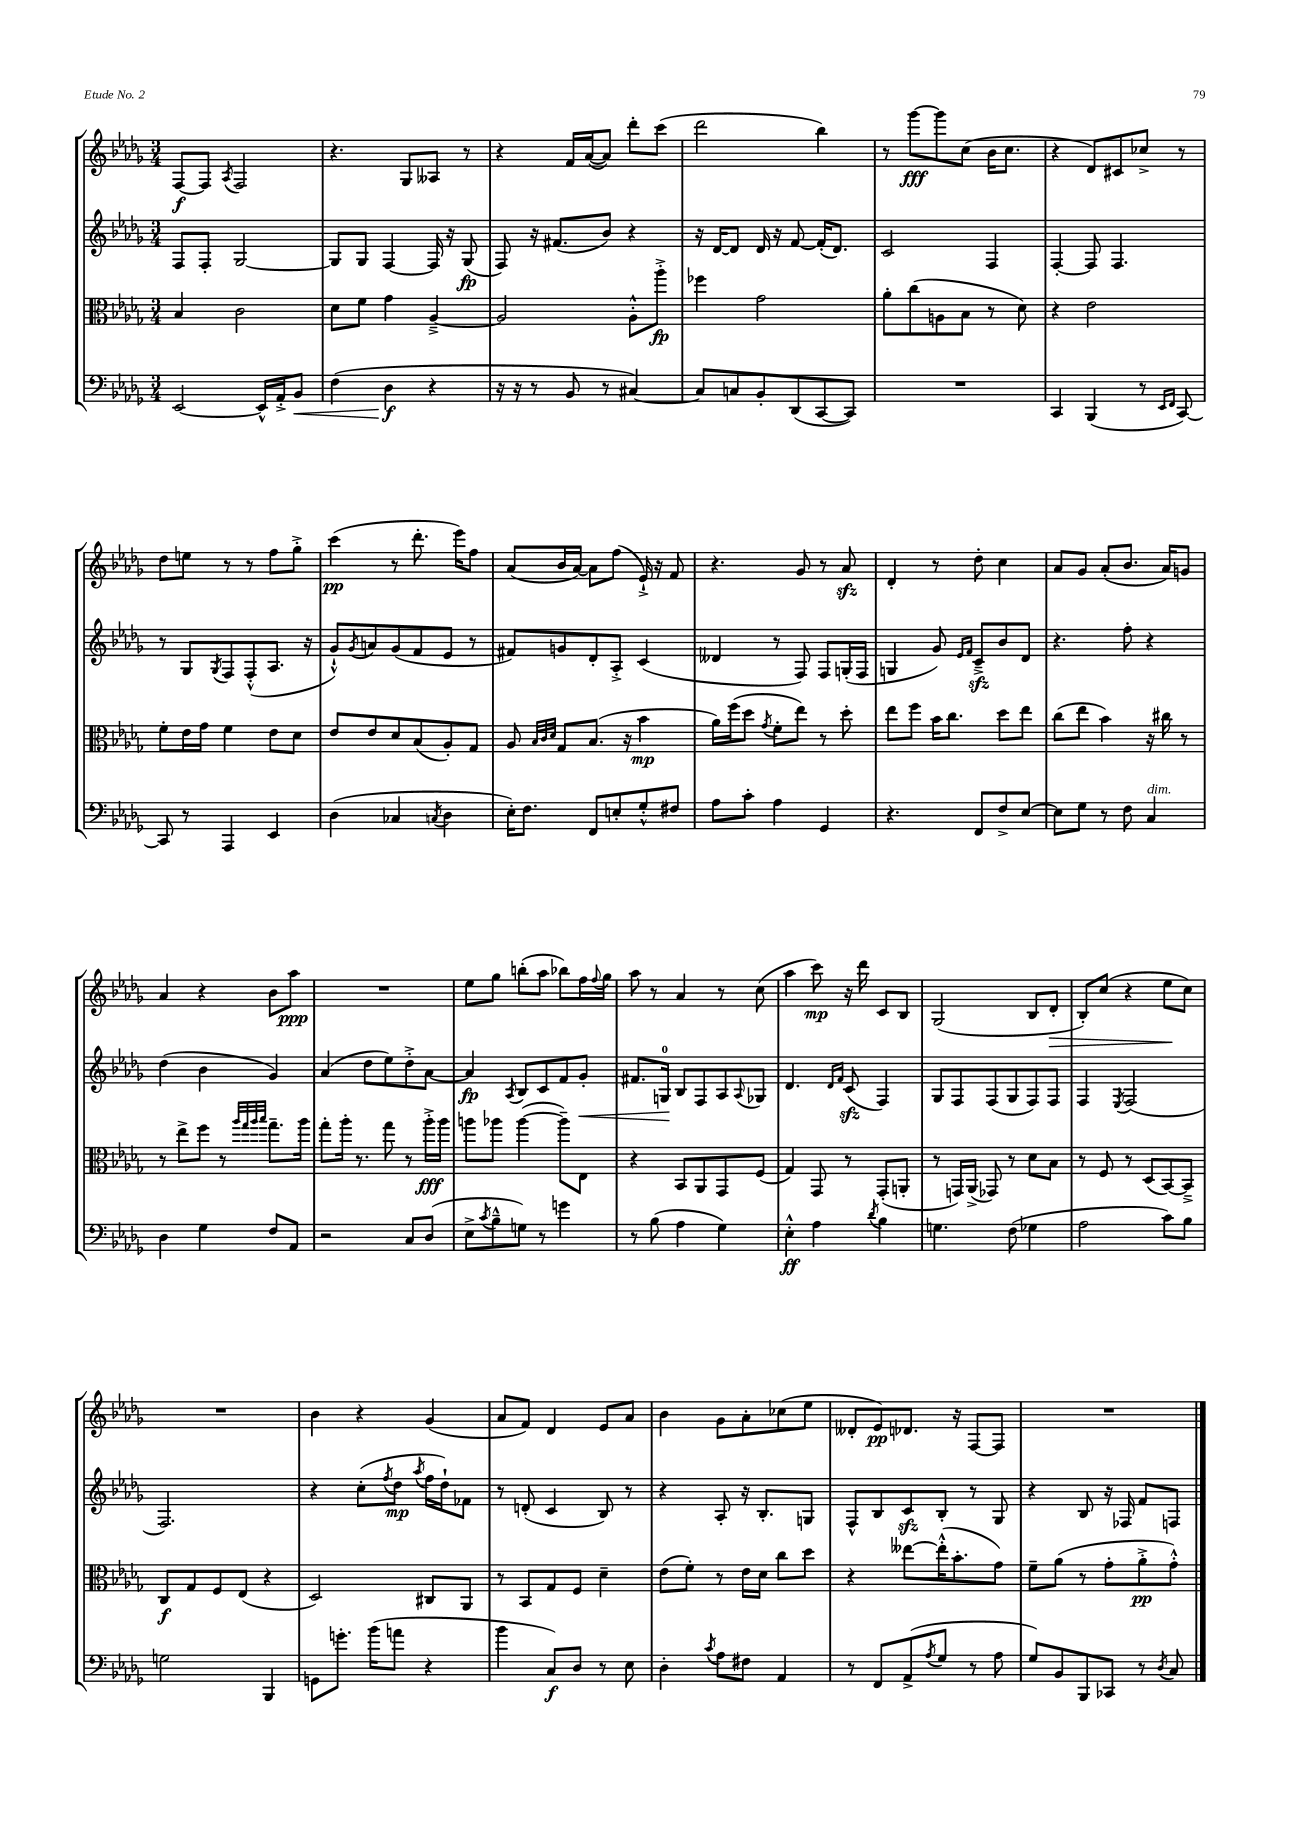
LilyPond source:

<<
\new StaffGroup <<
\new Staff = "s0" {
    \clef treble \key des \major \numericTimeSignature \time 3/4
    f8~\f f8 \acciaccatura { aes8 } f2 |
    r4. ges8 aeses8 r8 |
    r4 f'16 aes'16~( aes'8) des'''8-. c'''8( |
    des'''2 bes''4) |
    r8 ges'''8~\fff ges'''8 c''8( bes'16 c''8. |
    r4 des'8) cis'8 ces''8-> r8 |
    des''8 e''8 r8 r8 f''8 ges''8-.-> |
    c'''4\pp( r8 des'''8.-. ees'''16) f''8 |
    aes'8( bes'16 aes'16~) aes'8 f''8( ees'16-!->) r16 f'8 |
    r4. ges'8 r8 aes'8\sfz |
    des'4-. r8 des''8-. c''4 |
    aes'8 ges'8 aes'8-.( bes'8. aes'16) g'8 |
    aes'4 r4 bes'8 aes''8\ppp |
    R2. |
    ees''8 ges''8 b''8-.( aes''8 bes''8) f''16 \appoggiatura { f''8 } ges''16 |
    aes''8 r8 aes'4 r8 c''8( |
    aes''4 c'''8\mp) r16 des'''16 c'8 bes8 |
    ges2( bes8 des'8-.\> |
    bes8-.) c''8( r4 ees''8\! c''8) |
    R2. |
    bes'4 r4 ges'4( |
    aes'8 f'8) des'4 ees'8 aes'8 |
    bes'4 ges'8 aes'8-. ces''8( ees''8 |
    deses'8-. ees'8\pp) des'8. r16 f8~ f8 |
    R2. \bar "|." |
}
\new Staff = "s1" {
    \clef treble \key des \major \numericTimeSignature \time 3/4
    f8 f8-. ges2~ |
    ges8 ges8 f4~ f16 r16 ges8\fp( |
    f8) r16 fis'8.( bes'8) r4 |
    r16 des'16~ des'8 des'16 r16 f'8~ f'16-.( des'8.) |
    c'2 f4 |
    f4~-. f8 f4. |
    r8 ges8 \acciaccatura { ges8 } f8 f8-.-^( aes8. r16 |
    ges'8-!-^) \acciaccatura { ges'8 } a'8 ges'8( f'8 ees'8 r8 |
    fis'8) g'8 des'8-. aes8-.-> c'4( |
    deses'4 r8 f8) f8 g16-.( f16 |
    g4 ges'8) \grace { ees'16 f'16 } c'8--->\sfz bes'8 des'8 |
    r4. f''8-. r4 |
    des''4( bes'4 ges'4) |
    aes'4( des''8 ees''8) des''8-.-> aes'8~ |
    aes'4\fp \acciaccatura { aes8 } bes8 c'8 f'8 ges'8-.\< |
    fis'8. g16-0\! bes8 f8 aes8 \appoggiatura { aes8 } ges8 |
    des'4. \grace { des'16 f'16 } c'8\sfz( f4) |
    ges8 f8 f8( ges8 f8) f8 |
    f4 \acciaccatura { ees8 } f2( |
    f2.) |
    r4 c''8-.( \acciaccatura { f''8 } des''8\mp \acciaccatura { aes''8 } f''16 des''16-!) fes'8 |
    r8 d'8-.( c'4 bes8) r8 |
    r4 aes8-. r16 bes8.-. g8 |
    f8-^ bes8 c'8\sfz bes8-. r8 ges8 |
    r4 bes8 r16 fes16 f'8 f8 \bar "|." |
}
\new Staff = "s2" {
    \clef alto \key des \major \numericTimeSignature \time 3/4
    bes4 c'2 |
    des'8 f'8 ges'4 aes4~---> |
    aes2 aes8-.-^ aes''8-.->\fp |
    fes''4 ges'2 |
    aes'8-. c''8( a8 bes8 r8 des'8) |
    r4 ees'2 |
    f'8-. ees'16 ges'16 f'4 ees'8 des'8 |
    ees'8 ees'8 des'8 bes8( aes8-.) ges8 |
    aes8 \grace { bes32 c'32 des'32 } ges8 bes8.( r16 bes'4\mp |
    aes'16) f''16( des''8 \acciaccatura { ges'8 } f'8-. ees''8) r8 des''8-. |
    ees''8 f''8 bes'16 c''8. des''8 ees''8 |
    c''8( ees''8 bes'4) r16 cis''16 r8 |
    r8 ees''8-> f''8 r8 \grace { aes''32 ges''32 aes''32 bes''32 } ges''8.-- aes''16 |
    ges''8-. aes''16-. r8. ges''8 r8 aes''16-.->\fff aes''16 |
    a''8 aes''8 aes''4~( aes''8--) ees8 |
    r4 bes,8 aes,8 ges,8 f8( |
    ges4) ges,8 r8 ges,8-.( a,8-. |
    r8 g,16) aes,16->( ges,8) r8 des'8 bes8 |
    r8 f8 r8 des8( bes,8~) bes,8---> |
    c8\f ges8 f8 ees8( r4 |
    des2) cis8 aes,8 |
    r8 bes,8 ges8 f8 des'4-- |
    ees'8( f'8-.) r8 ees'16 des'16 c''8 des''8 |
    r4 eeses''8~ eeses''16-.-^( bes'8.-. ges'8) |
    f'8-- aes'8( r8 ges'8-. aes'8-.->\pp ges'8-.-^) \bar "|." |
}
\new Staff = "s3" {
    \clef bass \key des \major \numericTimeSignature \time 3/4
    ees,2~ ees,16-^ aes,16-.-> bes,8\< |
    f4( des4\f\! r4 |
    r16 r16 r8 bes,8 r8 cis4~) |
    cis8 c8 bes,8-. des,8( c,8~ c,8) |
    R2. |
    c,4 bes,,4( r8 \grace { ees,16 f,16 } c,8~) |
    c,8 r8 aes,,4 ees,4 |
    des4( ces4 \acciaccatura { c8 } des4 |
    ees16-.) f8. f,8 e8-. ges8-.-^ fis8 |
    aes8 c'8-. aes4 ges,4 |
    r4. f,8 f8-> ees8~ |
    ees8 ges8 r8 f8 c4^\markup { \italic "dim." } |
    des4 ges4 f8 aes,8 |
    r2 c8 des8( |
    ees8-> \acciaccatura { c'8 } bes8---^ g8) r8 g'4 |
    r8 bes8( aes4 ges4) |
    ees4-.-^\ff aes4 \acciaccatura { des'8 } bes4 |
    g4. f8( ges4 |
    aes2 c'8) bes8 |
    g2 bes,,4 |
    g,8 g'8.-. bes'16( a'8 r4 |
    bes'4 c8\f) des8 r8 ees8 |
    des4-. \acciaccatura { c'8 } aes8 fis8 aes,4 |
    r8 f,8 aes,8->( \acciaccatura { aes8 } ges8 r8 aes8 |
    ges8) bes,8 bes,,8 ces,8 r8 \acciaccatura { des8 } c8 \bar "|." |
}
>>
>>
\layout { \context { \Score \remove "Bar_number_engraver" } }
